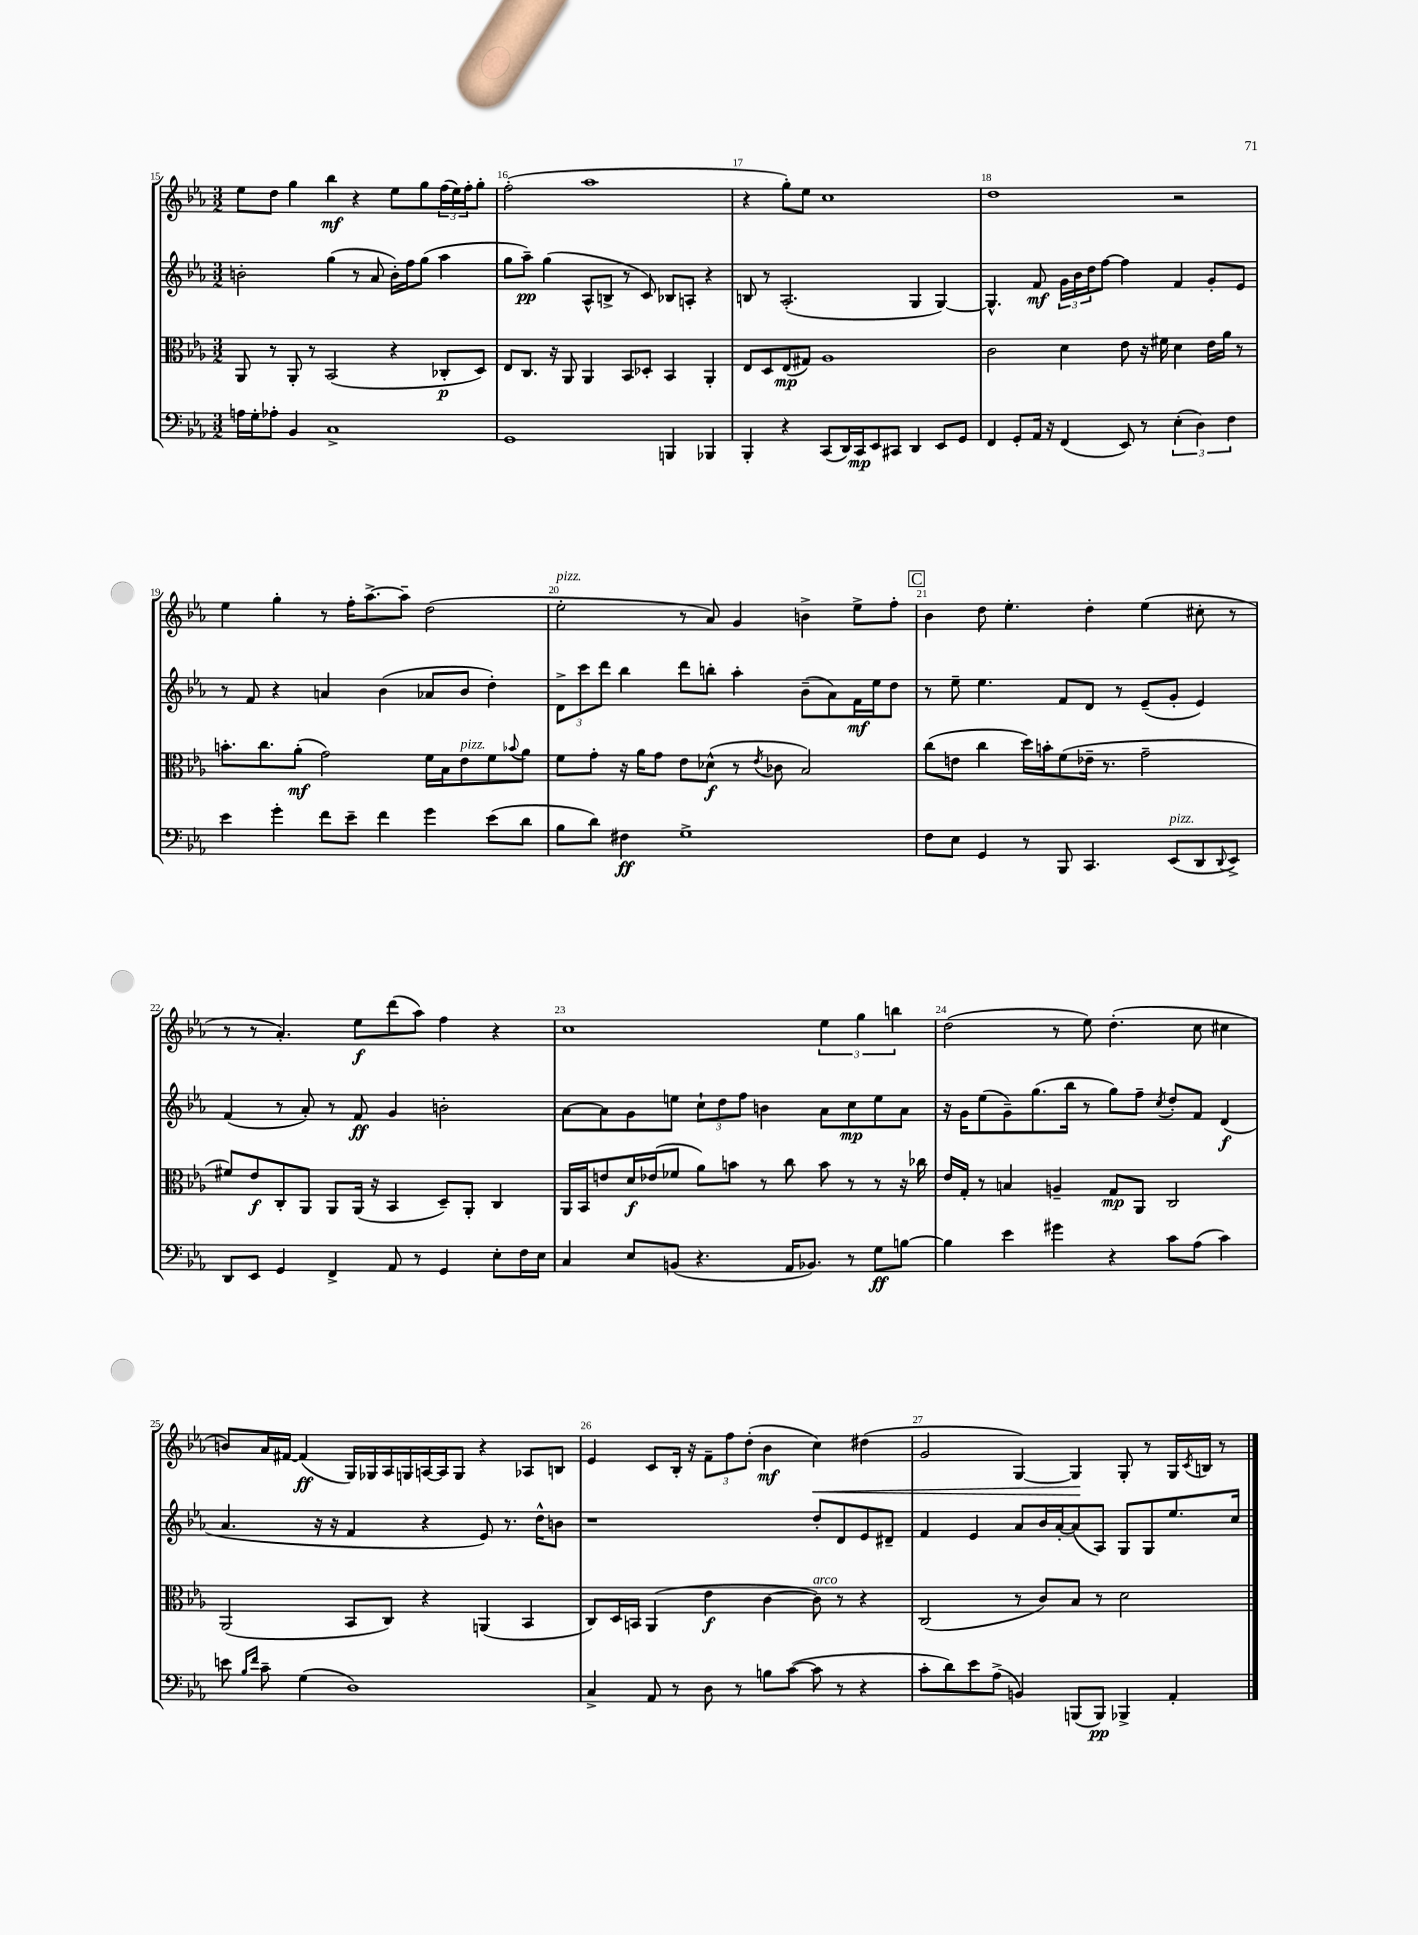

**kern	**dynam	**kern	**dynam	**kern	**dynam	**kern	**dynam
*part4	*part4	*part3	*part3	*part2	*part2	*part1	*part1
*staff4	*staff4	*staff3	*staff3	*staff2	*staff2	*staff1	*staff1
*clefF4	*	*clefC3	*	*clefG2	*	*clefG2	*
*k[b-e-a-]	*	*k[b-e-a-]	*	*k[b-e-a-]	*	*k[b-e-a-]	*
*M3/2	*	*M3/2	*	*M3/2	*	*M3/2	*
=15	=15	=15	=15	=15	=15	=15	=15
16An\LL	.	8AA-/	.	2bn'\	.	8ee-\L	.
16G'\J	.	.	.	.	.	.	.
8A-X'\J	.	8r	.	.	.	8dd\J	.
4BB-/	.	8AA-'/	.	.	.	4gg\	.
.	.	8r	.	.	.	.	.
1C^	.	(2BB-/	.	(4gg\	.	4bb-\	mf
.	.	.	.	8r	.	4r	.
.	.	.	.	8a-/	.	.	.
.	.	4r	.	16b'\LL)	.	8ee-\L	.
.	.	.	.	16ff\J	.	.	.
.	.	.	.	(8gg\J	.	8gg\	.
.	.	8C-X'/L	p	4aa-\	.	(24ff\L	.
.	.	.	.	.	.	24ee-\)	.
.	.	.	.	.	.	24ff'\J	.
.	.	8D/J)	.	.	.	8gg'\J	.
=16	=16	=16	=16	=16	=16	=16	=16
1GG	.	8E-/L	.	8gg\L	.	(2ff'\	.
.	.	8.C/J	.	8aa-~\J)	pp	.	.
.	.	.	.	(4gg\	.	.	.
.	.	16r	.	.	.	.	.
.	.	8AA-/	.	.	.	.	.
.	.	4AA-/	.	8A-^^/L	.	1aa-	.
.	.	.	.	8Bn^/J	.	.	.
.	.	8BB-/L	.	8r	.	.	.
.	.	8D-X'/J	.	8c/)	.	.	.
4BBBn/	.	4BB-/	.	8B-X/L	.	.	.
.	.	.	.	8An'/J	.	.	.
4BBB-X/	.	4AA-'/	.	4r	.	.	.
=17	=17	=17	=17	=17	=17	=17	=17
4BBB-'/	.	8E-/L	.	8Bn/	.	4r	.
.	.	8D/	.	8r	.	.	.
4r	.	(8E-/	mp	(2.A-'/	.	8gg'\L)	.
.	.	8G#X/J)	.	.	.	8ee-\J	.
(8CC/L	.	1A-	.	.	.	1cc	.
16DD/L)	.	.	.	.	.	.	.
16CC/J	mp	.	.	.	.	.	.
8EE-/	.	.	.	.	.	.	.
8CC#X/J	.	.	.	.	.	.	.
4DD/	.	.	.	4G/	.	.	.
8EE-/L	.	.	.	[4G/)	.	.	.
8GG/J	.	.	.	.	.	.	.
=18	=18	=18	=18	=18	=18	=18	=18
4FF/	.	2c\	.	4.G^^/]	.	1dd	.
8GG'/L	.	.	.	.	.	.	.
16AA-/Jk	.	.	.	8f/	mf	.	.
16r	.	.	.	.	.	.	.
(4FF/	.	4d\	.	24g\LL	.	.	.
.	.	.	.	24b-\	.	.	.
.	.	.	.	24dd\J	.	.	.
.	.	.	.	[8ff\J	.	.	.
8EE-/)	.	8e-\	.	4ff\]	.	.	.
8r	.	16r	.	.	.	.	.
.	.	16f#X\	.	.	.	.	.
(6E-'\	.	4d\	.	4f/	.	2r	.
6D\)	.	.	.	.	.	.	.
.	.	16e-\LL	.	8g'/L	.	.	.
.	.	16a-\JJ	.	.	.	.	.
6F\	.	.	.	.	.	.	.
.	.	8r	.	8e-/J	.	.	.
!!LO:LB:g=z
=19	=19	=19	=19	=19	=19	=19	=19
4e-\	.	8.bn'\L	.	8r	.	4ee-\	.
.	.	.	.	8f/	.	.	.
.	.	8.cc\	.	.	.	.	.
4g'\	.	.	.	4r	.	4gg'\	.
.	.	(8a-'\J	mf	.	.	.	.
8f\L	.	2g\)	.	4an/	.	8r	.
8e-~\J	.	.	.	.	.	16ff'\KL	.
.	.	.	.	.	.	[8.aa-^\	.
4f\	.	.	.	(4b-\	.	.	.
.	.	.	.	.	.	8aa-~\J]	.
4g\	.	16f\LL	.	8a-X/L	.	(2dd\	.
.	.	16B-\J	.	.	.	.	.
!	!	!LO:TX:a:i:t=pizz.	!	!	!	!	!
.	.	8e-\	.	8b-/J	.	.	.
(8e-\L	.	8f\	.	4dd'\)	.	.	.
.	.	8qqb-X/	.	.	.	.	.
8d\J	.	8a-\J	.	.	.	.	.
=20	=20	=20	=20	=20	=20	=20	=20
!	!	!	!	!	!	!LO:TX:a:i:t=pizz.	!
8B-\L	.	8f\L	.	12d^\L	.	2ee-'\	.
.	.	.	.	12ccc\	.	.	.
8d\J)	.	8g'\J	.	.	.	.	.
.	.	.	.	12ddd\J	.	.	.
4F#X\	ff	16r	.	4bb-\	.	.	.
.	.	16a-\KL	.	.	.	.	.
.	.	8g\J	.	.	.	.	.
1G^	.	8e-\L	.	8ddd\L	.	8r	.
.	.	(8d-X^^\J	f	8bbn'\J	.	8a-/)	.
.	.	8r	.	4aa-'\	.	4g/	.
.	.	8qe-/	.	.	.	.	.
.	.	8c-X\	.	.	.	.	.
.	.	2B-/)	.	(8b-~\L	.	4bn^\	.
.	.	.	.	8a-\)	.	.	.
.	.	.	.	16f\L	mf	8ee-^\L	.
.	.	.	.	16ee-\J	.	.	.
.	.	.	.	8dd\J	.	8ff'\J	.
!!LO:REH:place=s1:t=C
=21	=21	=21	=21	=21	=21	=21	=21
8F\L	.	(8cc\L	.	8r	.	4b-\	.
8E-\J	.	8en\J	.	8ee-~\	.	.	.
4GG/	.	4cc\	.	4.ee-\	.	8dd\	.
.	.	.	.	.	.	4.ee-'\	.
8r	.	16dd\LL)	.	.	.	.	.
.	.	16bn'\J	.	.	.	.	.
8BBB-/	.	(8f\	.	8f/L	.	.	.
4.CC/	.	16e-X~\Jk	.	8d/J	.	4dd'\	.
.	.	8.r	.	.	.	.	.
.	.	.	.	8r	.	.	.
.	.	2g~\	.	(8e-~/L	.	(4ee-\	.
!LO:TX:a:i:t=pizz.	!	!	!	!	!	!	!
(8EE-/L	.	.	.	8g'/J	.	.	.
8DD/	.	.	.	4e-/)	.	8cc#X'\	.
8qqDD/	.	.	.	.	.	.	.
8EE-^/J)	.	.	.	.	.	8r	.
!!LO:LB:g=z
=22	=22	=22	=22	=22	=22	=22	=22
8DD/L	.	8f#X/L)	.	(4f/	.	8r	.
8EE-/J	.	8e-/	f	.	.	8r	.
4GG/	.	8C'/	.	8r	.	4.a-'/)	.
.	.	8AA-/J	.	8a-'/)	.	.	.
4FF^/	.	8AA-/L	.	8r	.	.	.
.	.	(16AA-/Jk	.	8f/	ff	8ee-\L	f
.	.	16r	.	.	.	.	.
8AA-/	.	4BB-/	.	4g/	.	(8ddd\	.
8r	.	.	.	.	.	8aa-\J)	.
4GG/	.	8D~/L)	.	2bn'\	.	4ff\	.
.	.	8AA-'/J	.	.	.	.	.
8E-'\L	.	4C/	.	.	.	4r	.
16F\L	.	.	.	.	.	.	.
16E-\JJ	.	.	.	.	.	.	.
=23	=23	=23	=23	=23	=23	=23	=23
4C/	.	16AA-/LL	.	[8a-\L	.	1cc	.
.	.	16BB-/J	.	.	.	.	.
.	.	8en/	.	8a-\]	.	.	.
8E-/L	.	16d/L	f	8g\	.	.	.
.	.	(16e-X/J	.	.	.	.	.
(8BBn/J	.	8f-X/J	.	8een\J	.	.	.
4.r	.	8a-\L)	.	12cc`\L	.	.	.
.	.	.	.	12dd\	.	.	.
.	.	8bn\J	.	.	.	.	.
.	.	.	.	12ff\J	.	.	.
.	.	8r	.	4bn\	.	.	.
16AA-/KL	.	8cc\	.	.	.	.	.
8.BB-X/J)	.	.	.	.	.	.	.
.	.	8b\	.	8a-\L	.	6ee-\	.
8r	.	8r	.	8cc\	mp	.	.
.	.	.	.	.	.	6gg\	.
8G\L	ff	8r	.	8ee\	.	.	.
.	.	.	.	.	.	6bbn\	.
[8Bn\J	.	16r	.	8a-\J	.	.	.
.	.	16cc-X\	.	.	.	.	.
=24	=24	=24	=24	=24	=24	=24	=24
4B\]	.	16e-/LL	.	16r	.	(2dd\	.
.	.	16G'/JJ	.	16g\KL	.	.	.
.	.	8r	.	(8ee-\	.	.	.
4e-\	.	4Bn/	.	8g~\)	.	.	.
.	.	.	.	(8.gg\	.	.	.
4g#X\	.	4An~/	.	.	.	8r	.
.	.	.	.	16bb-\Jk	.	.	.
.	.	.	.	8r	.	8ee-\)	.
4r	.	8G/L	mp	8gg\L)	.	(4.dd'\	.
.	.	8AA-/J	.	8ff~\J	.	.	.
.	.	.	.	8qcc/	.	.	.
8c\L	.	2C/	.	8dd'/L	.	.	.
(8A-\J	.	.	.	8f/J	.	8cc\	.
4c\)	.	.	.	(4d/	f	4cc#X\	.
!!LO:LB:g=z
=25	=25	=25	=25	=25	=25	=25	=25
8en\	.	(2AA-/	.	4.a-/	.	8bn/L)	.
16qqB-/LL	.	.	.	.	.	.	.
16qqf/JJ	.	.	.	.	.	.	.
8c~\	.	.	.	.	.	16a-/L	.
.	.	.	.	.	.	[16f#X/JJ	.
(4G\	.	.	.	.	.	(4f#/]	ff
.	.	.	.	16r	.	.	.
.	.	.	.	16r	.	.	.
1D)	.	8BB-/L	.	4f/	.	16G/LL)	.
.	.	.	.	.	.	16G-X/	.
.	.	8C/J)	.	.	.	16A-/	.
.	.	.	.	.	.	16Gn/	.
.	.	4r	.	4r	.	[16An/	.
.	.	.	.	.	.	16A/J]	.
.	.	.	.	.	.	8G/J	.
.	.	(4AAn/	.	8e-/)	.	4r	.
.	.	.	.	8.r	.	.	.
.	.	4BB-/	.	.	.	8A-X/L	.
.	.	.	.	16dd^^\KL	.	.	.
.	.	.	.	8bn\J	.	8Bn/J	.
=26	=26	=26	=26	=26	=26	=26	=26
4C^/	.	8C/L)	.	1r	.	4e-/	.
.	.	16D/L	.	.	.	.	.
.	.	16BBn/JJ	.	.	.	.	.
8AA-/	.	(4AA-/	.	.	.	8c/L	.
8r	.	.	.	.	.	16B-'/Jk	.
.	.	.	.	.	.	16r	.
8D\	.	4e-\	f	.	.	12f~\L	.
.	.	.	.	.	.	12ff\	.
8r	.	.	.	.	.	.	.
.	.	.	.	.	.	(12dd'\J	.
8Bn\L	.	[4c\	.	.	.	4b-\	mf
([8c\J	.	.	.	.	.	.	.
!	!	!LO:TX:a:i:t=arco	!	!	!	!	!
!	!	!	!	!	!	!	!LO:HP:b
8c\]	.	8c\])	.	8dd'/L	.	4cc\)	<
8r	.	8r	.	8d/	.	.	.
4r	.	4r	.	8e-/	.	(4dd#X\	.
.	.	.	.	8d#X~/J	.	.	.
=27	=27	=27	=27	=27	=27	=27	=27
8c'\L	.	(2C/	.	4f/	.	2g/	.
8d\)	.	.	.	.	.	.	.
8e-\	.	.	.	4e-/	.	.	.
(8A-^\J	.	.	.	.	.	.	.
4BBn/)	.	8r	.	8a-/L	.	[4G/)	.
.	.	8c/L)	.	16b-/L	.	.	.
.	.	.	.	[16a-'/J	.	.	.
(8BBBn/L	.	8B-/J	.	(8a-/]	.	4G/]	.
8BBB/J)	pp	8r	.	8A-/J)	.	.	.
4BBB-X^/	.	2d\	.	8G/L	.	8G'/	[
.	.	.	.	8G/	.	8r	.
4AA-'/	.	.	.	8.ee-/	.	16G/LL	.
.	.	.	.	.	.	8qc/	.
.	.	.	.	.	.	16Bn/JJ	.
.	.	.	.	.	.	8r	.
.	.	.	.	16cc/Jk	.	.	.
==	==	==	==	==	==	==	==
*-	*-	*-	*-	*-	*-	*-	*-
